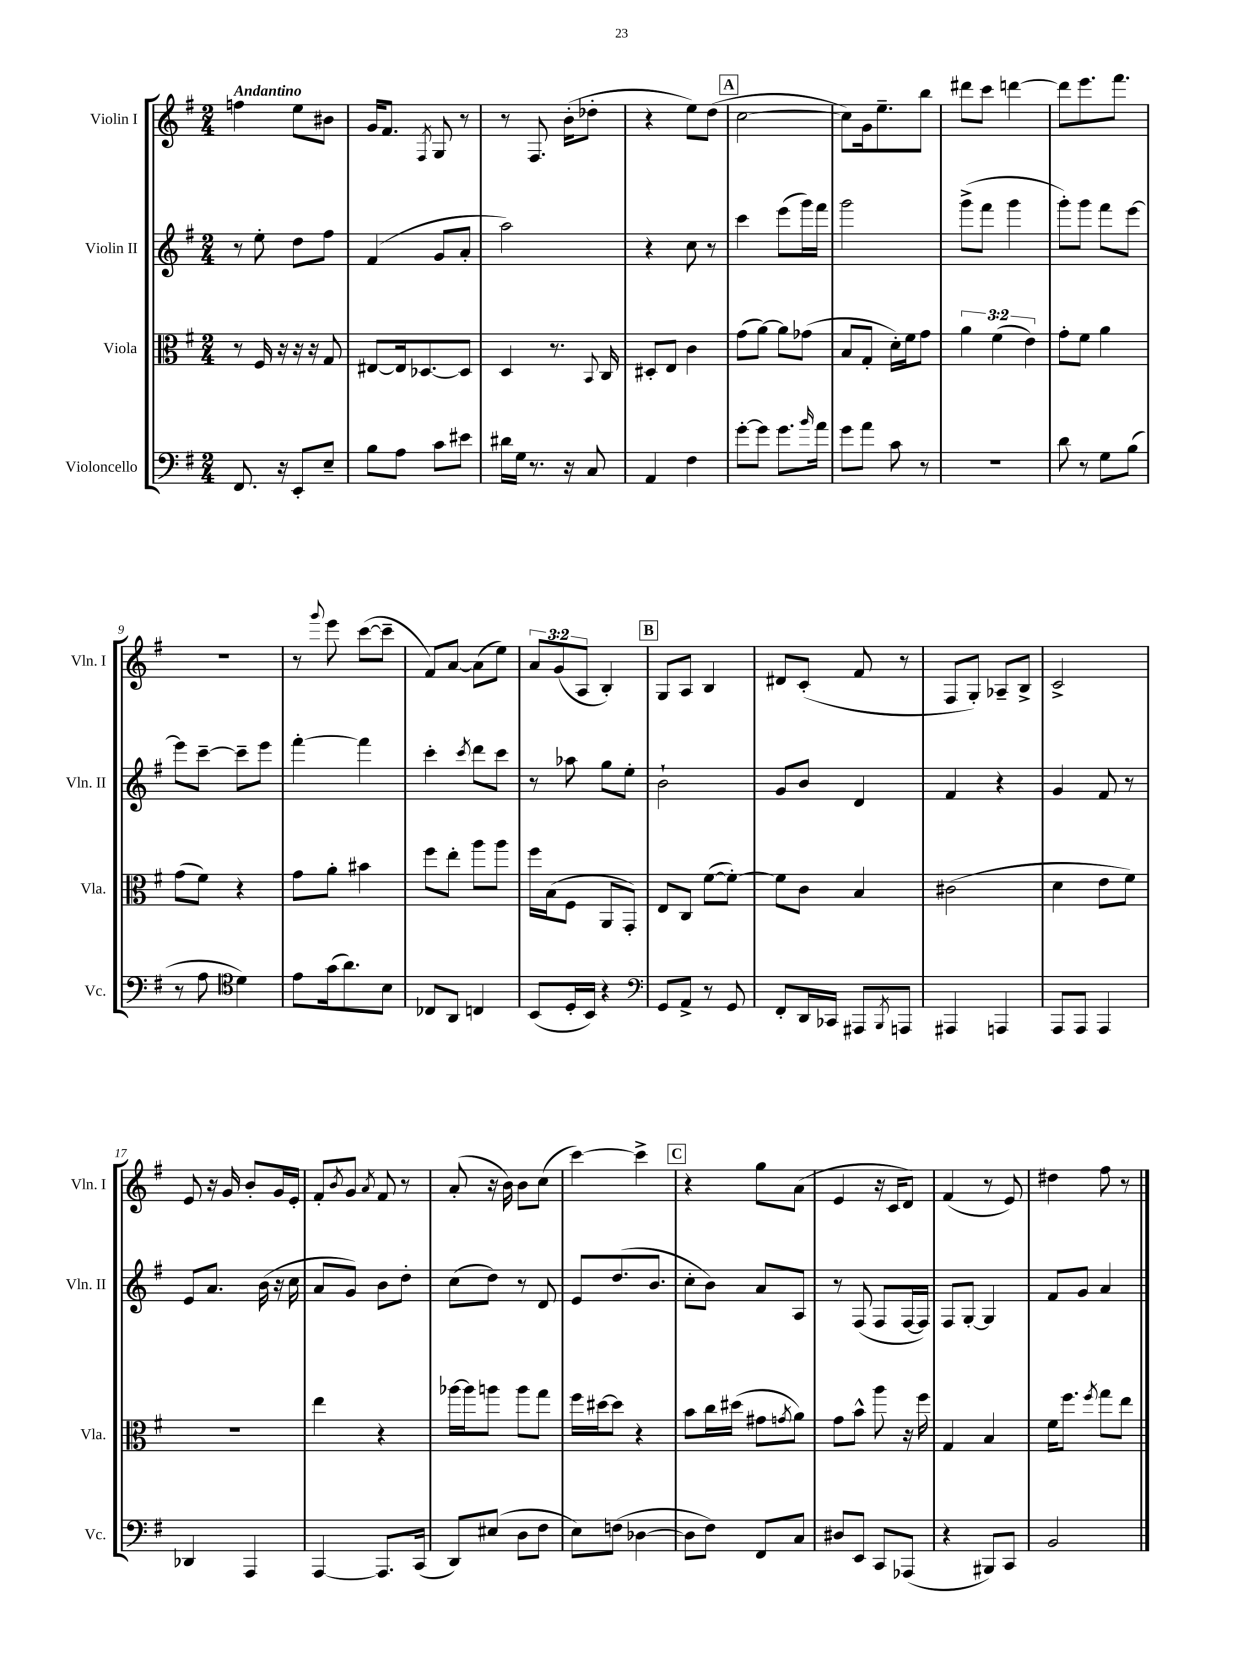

**kern	**kern	**kern	**kern
*staff4	*staff3	*staff2	*staff1
*clefF4	*clefC3	*clefG2	*clefG2
*k[f#]	*k[f#]	*k[f#]	*k[f#]
*M2/4	*M2/4	*M2/4	*M2/4
8.FF#/	8r	8r	4ff\
.	16F#/	8ee'\	.
16r	16r	.	.
8EE'/L	16r	8dd\L	8ee\L
.	16r	.	.
8E~/J	8G/	8ff#\J	8b#\J
=	=	=	=
8B\L	[8E#/L	(4f#/	16g/LK
.	.	.	8.f#/J
8A\J	16E#/]k	.	.
.	[8.D-/	.	.
.	.	.	8qF#/
8c\L	.	8g/L	8G/
8e#\J	8D-/]J	8a'/J	8r
=	=	=	=
16d#\LL	4D/	2aa\)	8r
16G\JJ	.	.	.
8.r	.	.	8.F#/
.	8.r	.	.
16r	.	.	(16b'\LK
8C/	.	.	8dd-'\J
.	8qqBB/	.	.
.	16C/	.	.
=	=	=	=
4AA/	8D#'/L	4r	4r
.	8E/J	.	.
4F#\	4c\	8cc\	8ee\L)
.	.	8r	(8dd\J
=	=	=	=
[8g'\L	(8g\L	4ccc\	[2cc\
8g\]J	[8a\J)	.	.
8.g\L	8a\]L	(8eee\L	.
.	(8g-\J	16ggg\L)	.
16qqb/	.	.	.
16a\Jk	.	16fff#\JJ	.
=	=	=	=
8g\L	8B/L	2ggg\	8cc\]L)
8a\J	8G'/J	.	16g\k
.	.	.	8.ee~\
8c\	16d'\LL)	.	.
.	16f#\J	.	.
8r	8g\J	.	8bb\J
=	=	=	=
2r	6a\	(8ggg^\L	8ddd#\L
.	.	8fff#\J	8ccc\J
.	(6f#\	.	.
.	.	4ggg\	[4ddd\
.	6e\)	.	.
=	=	=	=
8d\	8g'\L	8ggg'\L)	8ddd\]L
8r	8f#\J	8ggg\J	8.eee\
8G\L	4a\	8fff#\L	.
.	.	.	8.fff#\J
(8B\J	.	[8eee\J	.
=	=	=	=
8r	(8g\L	8eee\]L	2r
8A\	8f#\J)	[8ccc~\J	.
*clefC4	*	*	*
4d\)	4r	8ccc~\]L	.
.	.	8eee\J	.
=	=	=	=
8e\L	8g\L	[4fff#'\	8r
.	.	.	8qqggg/
(16g\k	8a'\J	.	8eee\
8.a\)	.	.	.
.	4b#\	4fff#\]	([8ccc\L
8B\J	.	.	8ccc~\]J
=	=	=	=
8C-/L	8ff#\L	4ccc'\	8f#/L)
8AA/J	8ee'\J	.	[8a/J
.	.	8qccc/	.
4C/	8aa\L	8ddd\L	(8a\]L
.	8aa\J	8ccc\J	8ee\J)
=	=	=	=
(8BB/L	16ff#\LL	8r	12a/L
.	(16B\J	.	.
.	.	.	(12g/
16D'/L	8F#\J	8aa-\	.
.	.	.	12A/J
16BB/JJ)	.	.	.
4r	8AA/L	8gg\L	4B'/)
.	8GG'/J)	8ee'\J	.
=	=	=	=
*clefF4	*	*	*
8GG/L	8E/L	2b`\	8G/L
8AA^/J	8C/J	.	8A/J
8r	([8f#\L	.	4B/
8GG/	8f#'\_J)	.	.
=	=	=	=
8FF#'/L	8f#\]L	8g/L	8d#/L
16DD/L	8c\J	8b/J	(8c'/J
16CC-/JJ	.	.	.
8AAA#/L	4B/	4d/	8f#/
8qBBB/	.	.	.
8AAA/J	.	.	8r
=	=	=	=
4AAA#/	(2c#\	4f#/	8F#/L
.	.	.	8G'/J)
4AAA/	.	4r	8A-~/L
.	.	.	8B^/J
=	=	=	=
8AAA/L	4d\	4g/	2c^/
8AAA/J	.	.	.
4AAA/	8e\L	8f#/	.
.	8f#\J)	8r	.
=	=	=	=
4DD-/	2r	8e/L	8e/
.	.	8.a/J	16r
.	.	.	16g/
4AAA/	.	.	8b'/L
.	.	(16b\	.
.	.	16r	16g/L
.	.	16cc\	16e'/JJ
=	=	=	=
[4AAA/	4ee\	8a/L	8f#'/L
.	.	.	8qb/
.	.	8g/J)	8g/J
.	.	.	8qa/
8.AAA/]L	4r	8b\L	8f#/
.	.	8dd'\J	8r
(16CC/Jk	.	.	.
=	=	=	=
8DD/L)	[16aa-\LL	(8cc\L	(8a'/
.	16aa-\]J	.	.
(8E#/J	8aa\J	8dd\J)	16r
.	.	.	16b\)
8D\L	8aa\L	8r	8b\L
8F#\J	8gg\J	8d/	(8cc\J
=	=	=	=
8E\L)	16ff#\LL	8e/L	[4ccc\)
.	[16dd#\J	.	.
(8F\J	8dd#\]J	(8.dd/	.
[4D-\	4r	.	4ccc^\]
.	.	8.b/J	.
=	=	=	=
8D-\]L	8b\L	8cc'\L	4r
8F#\J)	16cc\L	8b\J)	.
.	(16dd#\JJ	.	.
8FF#/L	8g#\L	8a/L	8gg\L
.	8qg/	.	.
8C/J	8a\J)	8A/J	(8a\J
=	=	=	=
8D#/L	8g\L	8r	4e/
8EE/J	8b^^\J	(8F#/	.
8CC/L	8aa\	8F#/L	16r
.	.	.	16c/LK
(8AAA-/J	16r	[16F#/L	8d/J)
.	16ff#\	16F#/]JJ)	.
=	=	=	=
4r	4G/	8F#/L	(4f#/
.	.	[8G'/J	.
8BBB#/L)	4B/	4G/]	8r
8CC/J	.	.	8e/)
=	=	=	=
2BB/	16f#\LK	8f#/L	4dd#\
.	8.ff#\J	.	.
.	.	8g/J	.
.	8qff#/	.	.
.	8gg\L	4a/	8ff#\
.	8ee\J	.	8r
==	==	==	==
*-	*-	*-	*-
